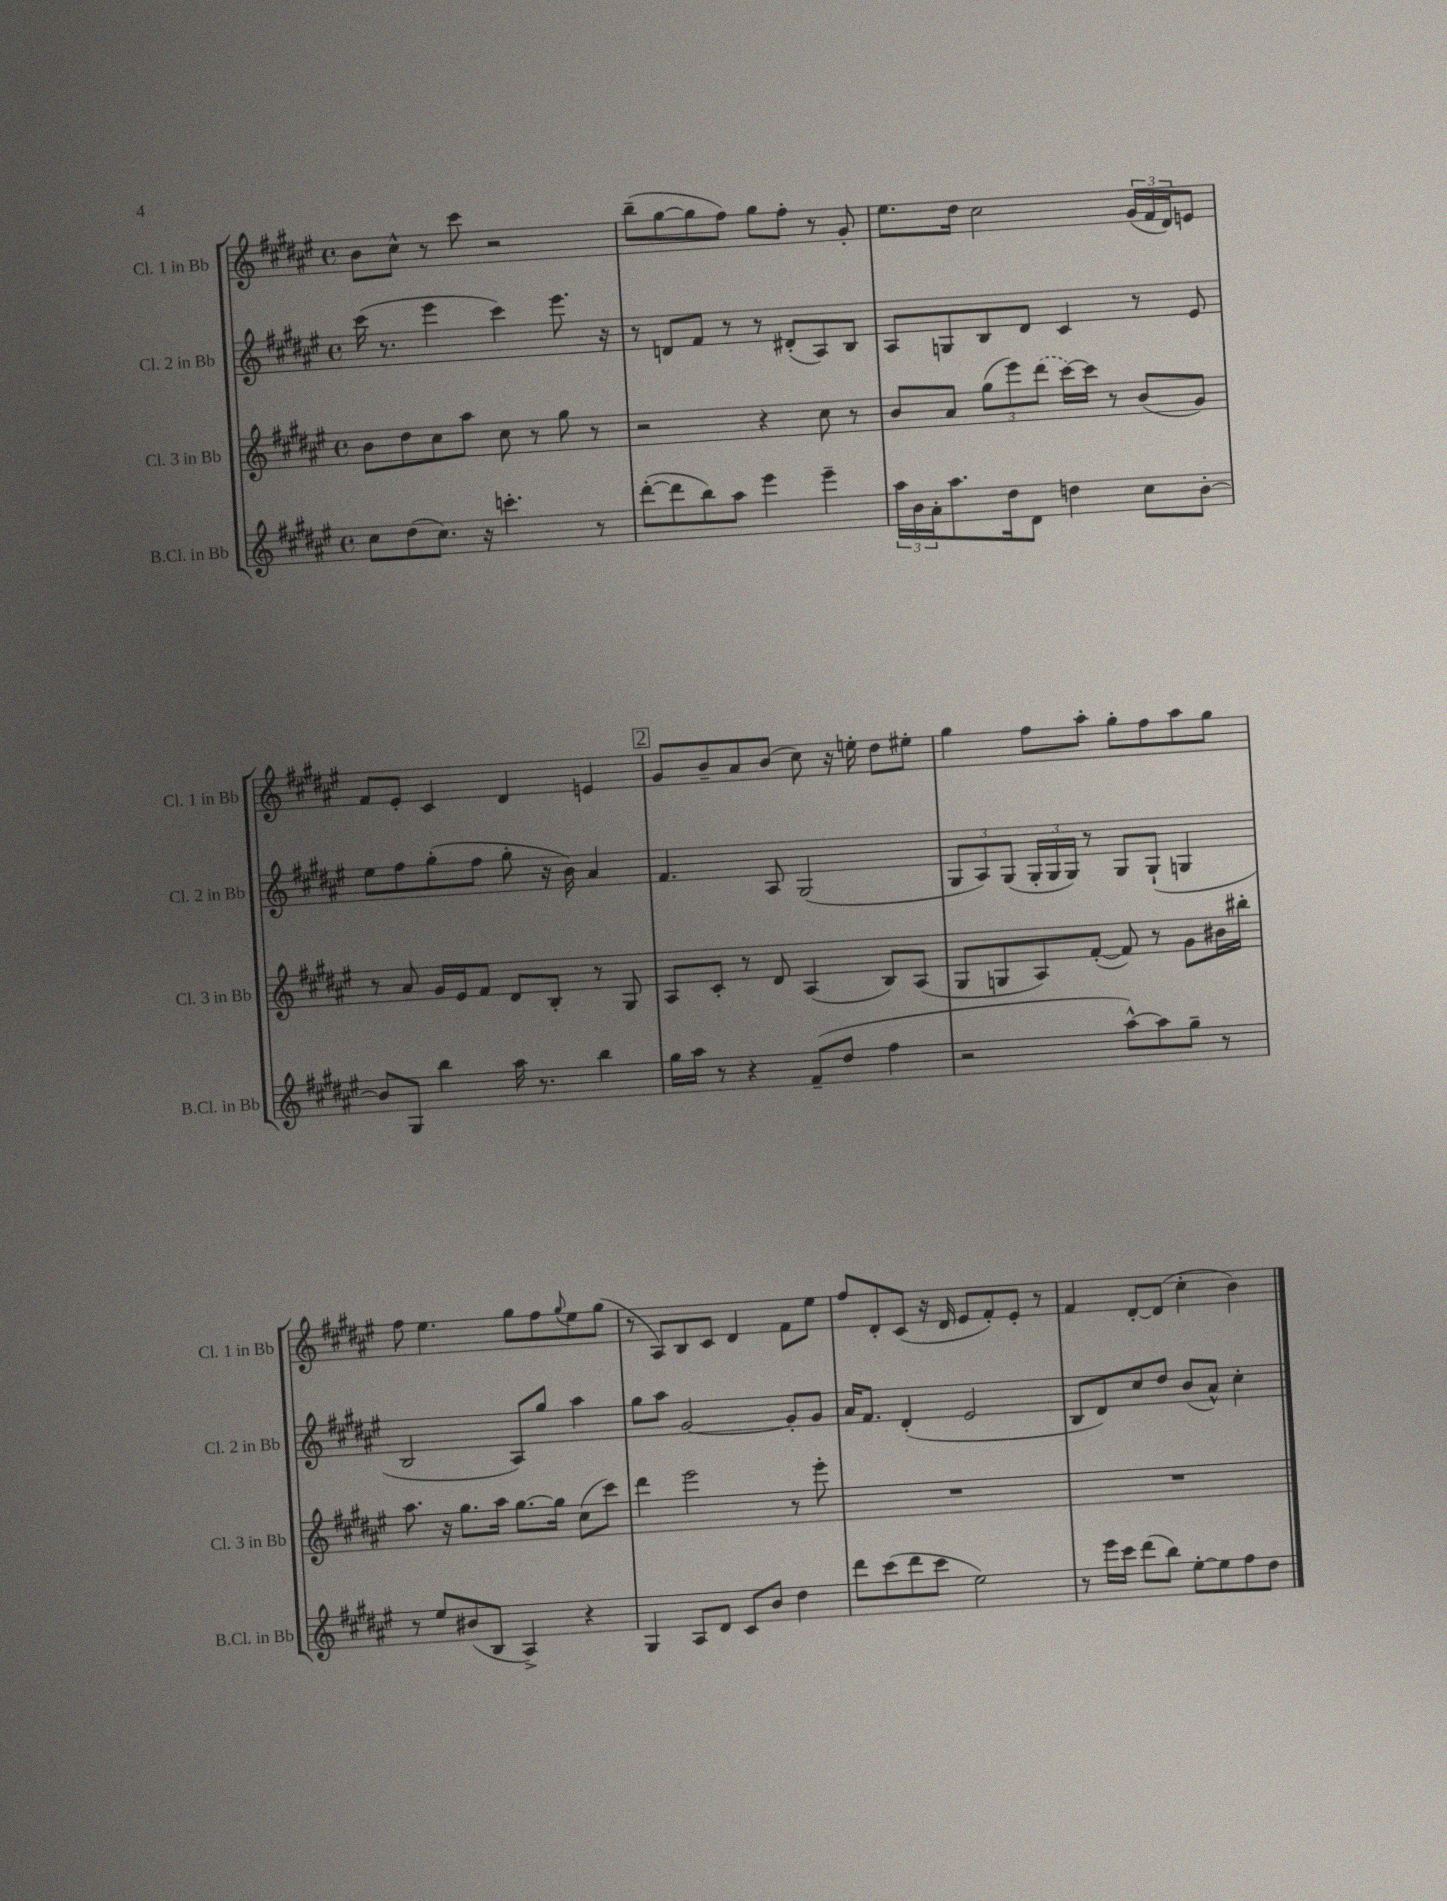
<<
\new StaffGroup <<
\new Staff = "s0" \with { instrumentName = "Cl. 1 in Bb" shortInstrumentName = "Cl. 1 in Bb" } {
    \clef treble \key fis \major \defaultTimeSignature \time 4/4
    b'8 cis''8-^ r8 cis'''8 r2 |
    b''8--( gis''8~ gis''8 fis''8) gis''8 fis''8-. r8 gis'8-. |
    eis''8. dis''16 cis''2 \tuplet 3/2 { gis'16( fis'16 dis'16) } e'8 |
    fis'8 eis'8-. cis'4 dis'4 e'4 |
    \mark \markup { \box "2" } gis'8 b'8-- ais'8 b'8( cis''8) r16 e''16-. dis''8 eis''8-. |
    gis''4 fis''8 ais''8-. gis''8-. fis''8 ais''8 gis''8 |
    fis''8 eis''4. gis''8 fis''8 \appoggiatura { gis''8 } eis''8 gis''8( |
    r8 ais8) b8 cis'8 dis'4 fis'8 eis''8 |
    fis''8 dis'8-. cis'8( r16 dis'16 eis'8 fis'8-.) eis'8-. r8 |
    fis'4 dis'8~-. dis'8( cis''4-. b'4) \bar "|." |
}
\new Staff = "s1" \with { instrumentName = "Cl. 2 in Bb" shortInstrumentName = "Cl. 2 in Bb" } {
    \clef treble \key fis \major \defaultTimeSignature \time 4/4
    cis'''16( r8. eis'''4 cis'''4) eis'''8. r16 |
    r8 d'8 fis'8 r8 r8 dis'8-.( ais8) b8 |
    ais8 g8 b8 dis'8 cis'4 r8 eis'8 |
    eis''8 fis''8 gis''8-.( fis''8 gis''8-. r16 b'16) ais'4 |
    \mark \markup { \box "2" } fis'4. ais8 gis2( |
    \tuplet 3/2 { gis8 ais8) gis8( } \tuplet 3/2 { gis16-. gis16 gis16) } r8 gis8 gis8-!( g4 |
    b2 ais8) gis''8 ais''4 |
    gis''8 ais''8 gis'2~ gis'8-. gis'8 |
    ais'16 fis'8. dis'4-.( eis'2 |
    b8 dis'8) cis''8 dis''8 b'8( ais'8-^) cis''4-. \bar "|." |
}
\new Staff = "s2" \with { instrumentName = "Cl. 3 in Bb" shortInstrumentName = "Cl. 3 in Bb" } {
    \clef treble \key fis \major \defaultTimeSignature \time 4/4
    b'8 dis''8 cis''8 ais''8 cis''8 r8 gis''8 r8 |
    r2 r4 cis''8 r8 |
    b'8 ais'8 \tuplet 3/2 { gis''8( eis'''8) \once \slurDashed dis'''8( } cis'''16~) cis'''16 r8 b'8( gis'8) |
    r8 ais'8 gis'16 eis'16 fis'8 dis'8 b8-. r8 gis8 |
    \mark \markup { \box "2" } ais8 cis'8-. r8 dis'8 ais4( b8) ais8( |
    gis8 g8 ais8) fis'8~-.( fis'8) r8 gis'8 bis'16 bis''16-. |
    ais''8. r16 gis''8. ais''16 gis''8.~ gis''16 cis''8( cis'''8) |
    dis'''4 eis'''2 r8 eis'''8-. |
    R1 |
    R1 \bar "|." |
}
\new Staff = "s3" \with { instrumentName = "B.Cl. in Bb" shortInstrumentName = "B.Cl. in Bb" } {
    \clef treble \key fis \major \defaultTimeSignature \time 4/4
    cis''8 dis''8( cis''8.) r16 c'''4.-. r8 |
    dis'''8~-.( dis'''8 b''8) ais''8 eis'''4 eis'''4-- |
    \tuplet 3/2 { ais''16 b'16 ais'16-. } ais''8. dis''16 dis'8 d''4 cis''8 b'8~-. |
    b'8 gis8 b''4 ais''16 r8. b''4 |
    \mark \markup { \box "2" } gis''16 ais''16 r8 r4 fis'8--( dis''8 fis''4 |
    r2 ais''8~-^) ais''8 gis''8-- r8 |
    r8 eis''8 bis'8( b8 ais4->) r4 |
    gis4 ais8 dis'8 cis'8 b'8 dis''4 |
    dis'''8 cis'''8( dis'''8 cis'''8 eis''2) |
    r8 eis'''16 cis'''16 dis'''8( b''8) eis''8~-. eis''8 fis''8 dis''8 \bar "|." |
}
>>
>>
\layout { \context { \Score \remove "Bar_number_engraver" } }
